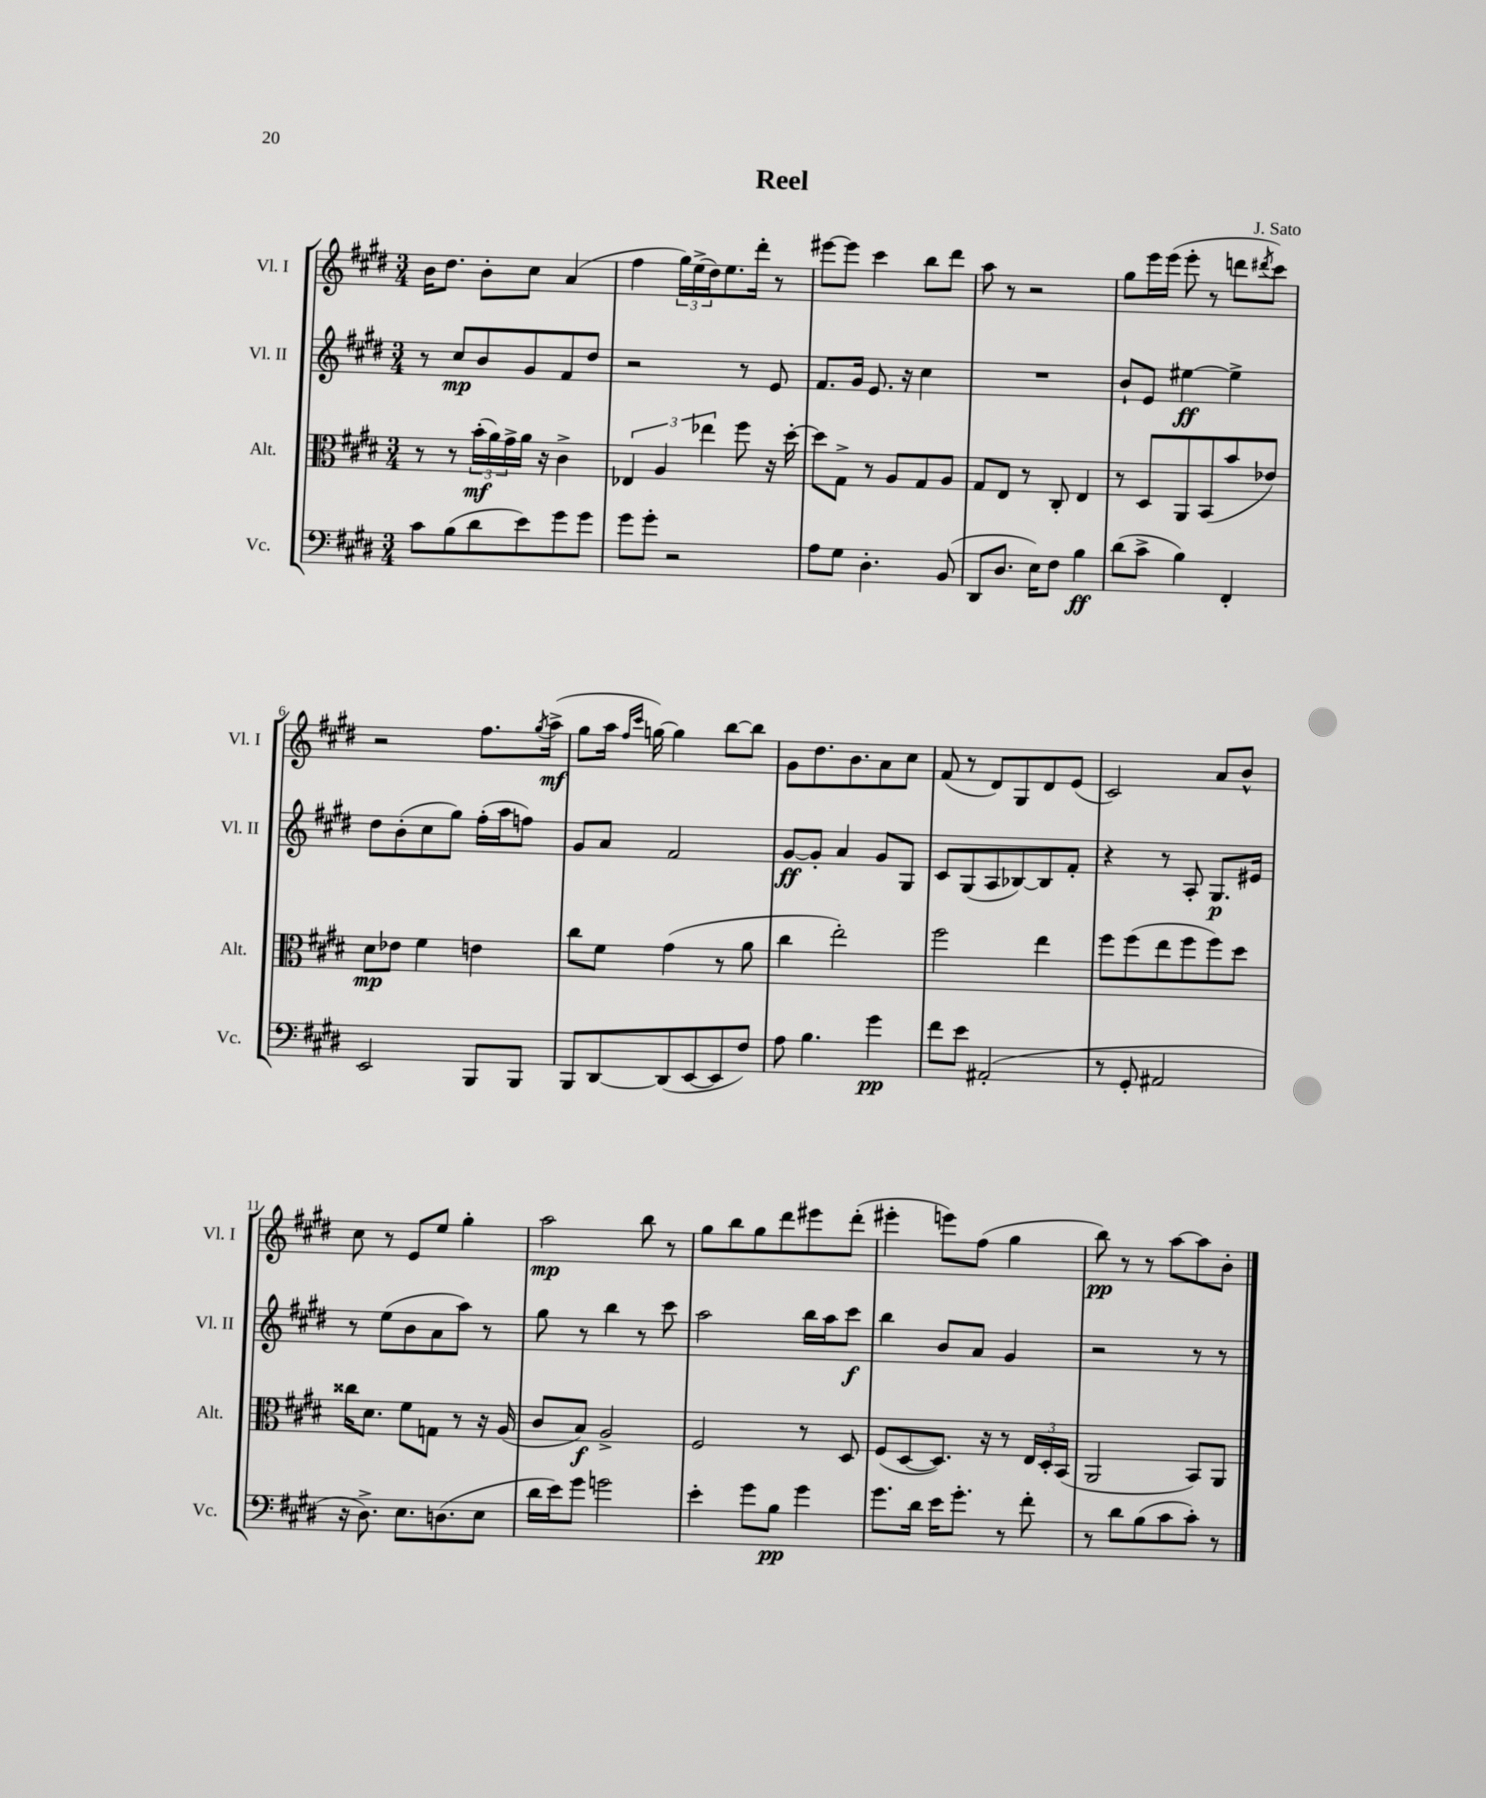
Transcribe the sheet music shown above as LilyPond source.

\header { title = "Reel" composer = "J. Sato" }
<<
\new StaffGroup <<
\new Staff = "s0" \with { instrumentName = "Vl. I" shortInstrumentName = "Vl. I" } {
    \clef treble \key e \major \numericTimeSignature \time 3/4
    b'16 dis''8. b'8-. cis''8 a'4( |
    fis''4 \tuplet 3/2 { gis''16) e''16->( dis''16) } e''8. dis'''16-. r8 |
    eis'''8~ eis'''8 cis'''4 b''8 dis'''8 |
    a''8 r8 r2 |
    gis''8 e'''16 e'''16( e'''8-. r8 d'''8 \acciaccatura { dis'''8 } cis'''8) |
    r2 fis''8. \acciaccatura { gis''8 } a''16->\mf( |
    gis''8 a''16 \grace { fis''16 cis'''16 } g''16~) g''4 b''8~ b''8 |
    gis'8 dis''8. b'8. a'8 cis''8 |
    fis'8( r8 dis'8) gis8 dis'8 e'8( |
    cis'2) a'8 b'8-^ |
    cis''8 r8 e'8 e''8 gis''4-. |
    a''2\mp b''8 r8 |
    gis''8 b''8 gis''8 dis'''8 eis'''8 dis'''8-.( |
    eis'''4-. e'''8) fis''8( gis''4 |
    b''8\pp) r8 r8 a''8~ a''8 b'8-. \bar "|." |
}
\new Staff = "s1" \with { instrumentName = "Vl. II" shortInstrumentName = "Vl. II" } {
    \clef treble \key e \major \numericTimeSignature \time 3/4
    r8 cis''8\mp b'8 gis'8 fis'8 dis''8 |
    r2 r8 e'8 |
    fis'8. gis'16 e'8. r16 cis''4 |
    R2. |
    b'8-! e'8 eis''4~\ff eis''4-> |
    dis''8 b'8-.( cis''8 gis''8) fis''16-.( a''16 f''8) |
    gis'8 a'8 fis'2 |
    gis'8~\ff gis'8-. a'4 gis'8 gis8 |
    cis'8 gis8( a8 bes8~) bes8 fis'8-. |
    r4 r8 a8-. gis8.\p eis'16 |
    r8 e''8( b'8 a'8 a''8) r8 |
    gis''8 r8 b''4 r8 cis'''8 |
    a''2 b''16 a''16 cis'''8\f |
    b''4 b'8 a'8 gis'4 |
    r2 r8 r8 \bar "|." |
}
\new Staff = "s2" \with { instrumentName = "Alt." shortInstrumentName = "Alt." } {
    \clef alto \key e \major \numericTimeSignature \time 3/4
    r8 r8 \tuplet 3/2 { b'16-.\mf( a'16) gis'16-> } a'16 r16 cis'4-> |
    \tuplet 3/2 { ees4 a4 ees''4 } fis''8 r16 dis''16~-. |
    dis''8 gis8-> r8 a8 gis8 a8 |
    gis8 e8 r8 cis8-. e4 |
    r8 dis8 a,8 b,8( b'8 ees'8) |
    dis'8\mp ees'8 fis'4 e'4 |
    cis''8 fis'8 gis'4( r8 a'8 |
    cis''4 e''2-.) |
    fis''2 e''4 |
    fis''8 fis''8( e''8 fis''8 fis''8) dis''8 |
    cisis''16 dis'8. fis'8 g8 r8 r16 a16( |
    cis'8 b8\f) a2-> |
    fis2 r8 dis8 |
    fis8( dis8~ dis8.) r16 r8 \tuplet 3/2 { e16 dis16-. b,16( } |
    a,2 b,8) a,8 \bar "|." |
}
\new Staff = "s3" \with { instrumentName = "Vc." shortInstrumentName = "Vc." } {
    \clef bass \key e \major \numericTimeSignature \time 3/4
    cis'8 b8( dis'8 e'8) gis'8 gis'8 |
    gis'8 gis'8-. r2 |
    a8 gis8 dis4.-. b,8( |
    dis,8 dis8. e16) fis8 b4\ff |
    dis'8( cis'8-> b4) fis,4-. |
    e,2 b,,8 b,,8 |
    b,,8 dis,8~ dis,8( e,8~ e,8 fis8) |
    a8 b4. gis'4\pp |
    fis'8 e'8 ais,2-.( |
    r8 gis,8-. ais,2 |
    r16 dis8.->) e8. d8.( e8 |
    dis'16 e'16) gis'8 g'2 |
    e'4-. gis'8 b8\pp gis'4 |
    gis'8. dis'16 e'16 gis'8.-. r8 fis'8-. |
    r8 dis'8 b8( cis'8 cis'8-.) r8 \bar "|." |
}
>>
>>
